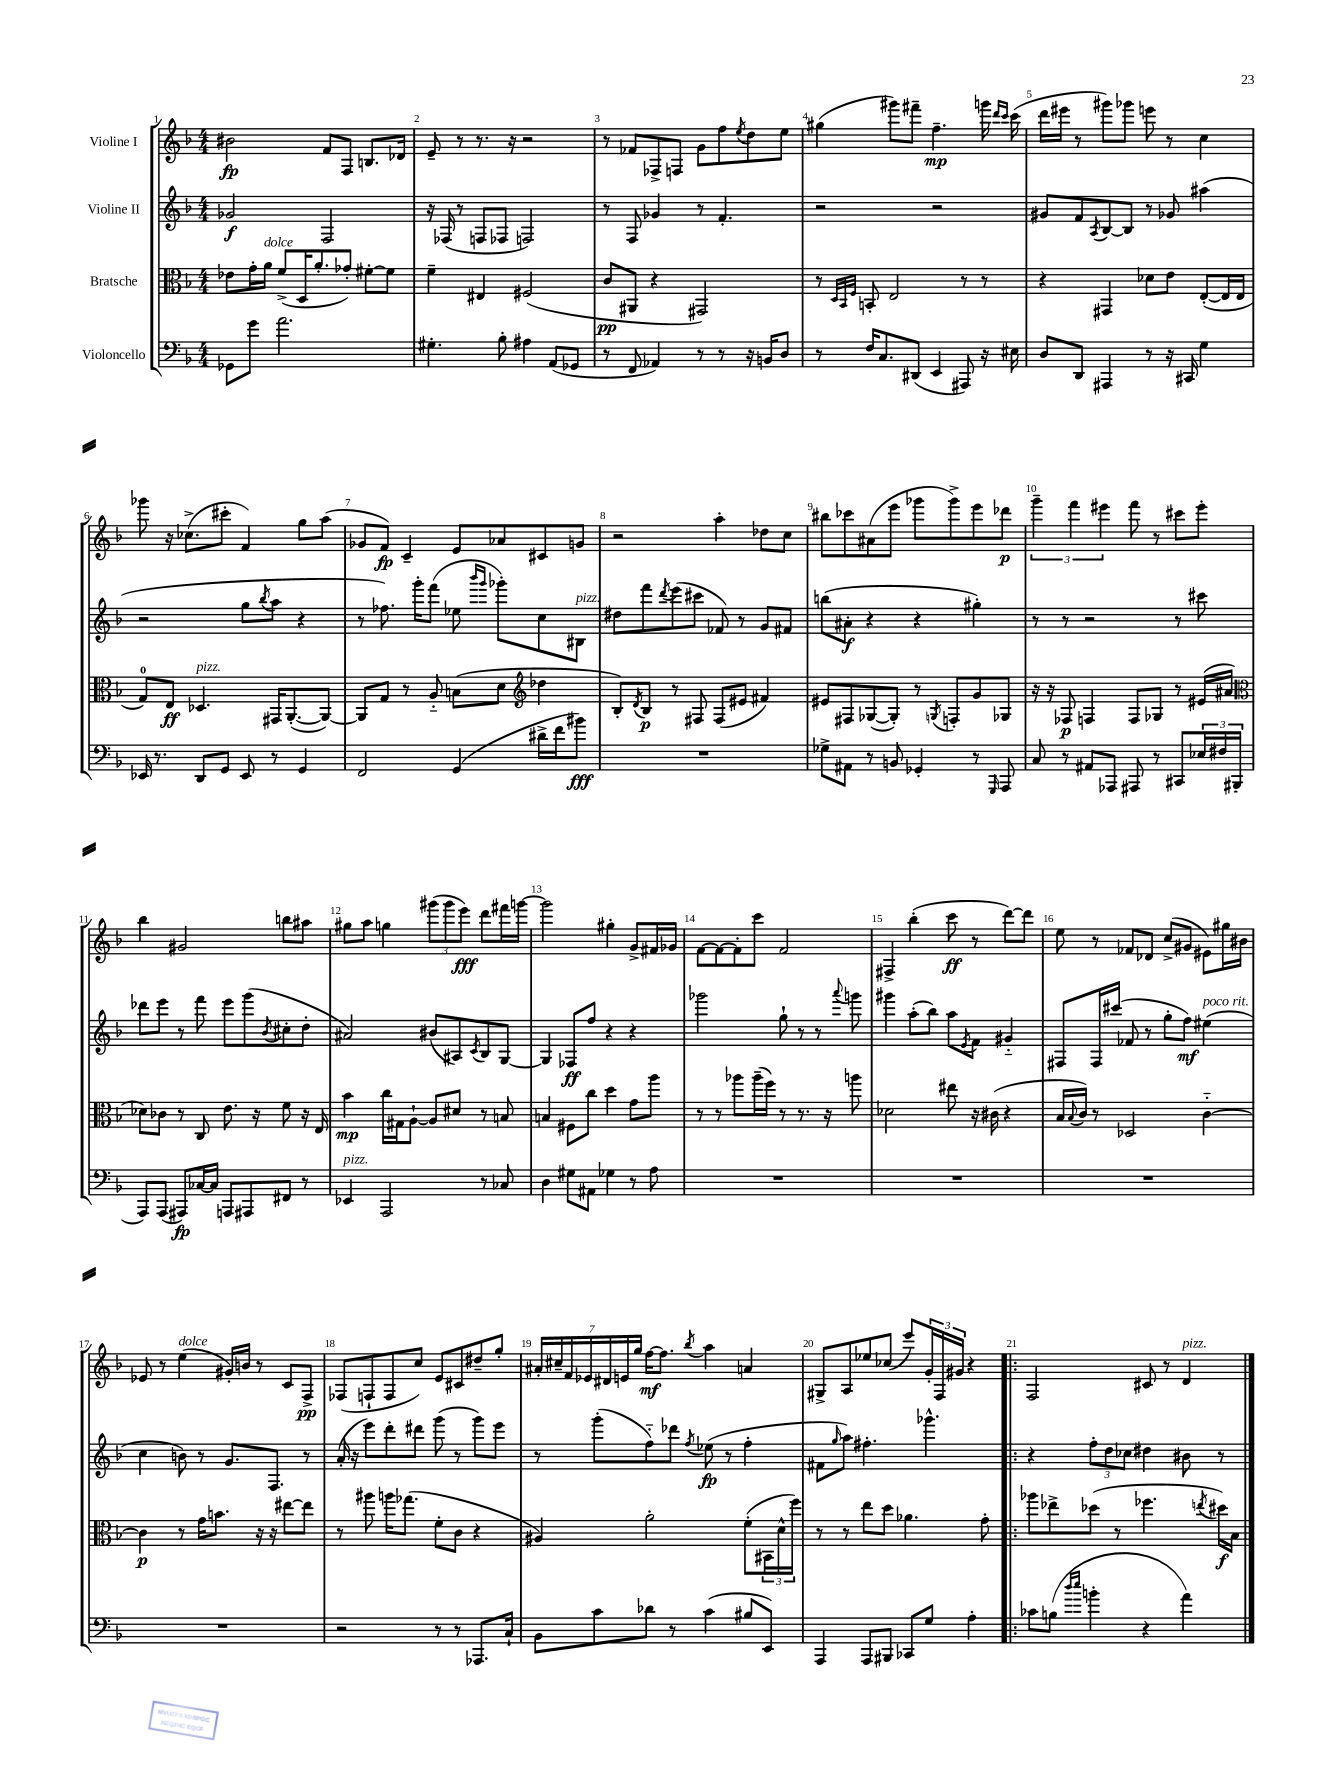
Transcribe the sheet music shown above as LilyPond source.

<<
\new StaffGroup <<
\new Staff = "s0" \with { instrumentName = "Violine I" } {
    \clef treble \key f \major \numericTimeSignature \time 4/4
    bis'2\fp f'8 f8 b8. des'16 |
    e'8-- r8 r8. r16 r2 |
    r8 fes'8 fes8-> f8 g'8 f''8 \acciaccatura { e''8 } d''8 e''8 |
    gis''4( gis'''8) fis'''8-- f''4.--\mp g'''16 \grace { d'''16 c'''16 } c'''16( |
    d'''16 eis'''16 r8 gis'''8) ges'''8 e'''8 r8 c''4 |
    ges'''8 r16 ces''8.->( cis'''8-. f'4) g''8 a''8( |
    ges'8 f'8\fp) c'4-- e'8 aes'8 cis'8 g'8 |
    r2 a''4-. des''8 c''8 |
    bis''8 ces'''8 ais'8( e'''8 ges'''8 ges'''8->) e'''8 des'''8\p |
    \tuplet 3/2 { g'''4-- f'''4 eis'''4 } f'''8 r8 cis'''8 eis'''8-. |
    bes''4 gis'2 b''8 ais''8 |
    gis''8 a''8 g''4 \tuplet 3/2 { gis'''8( gis'''8 e'''8\fff) } d'''8 fis'''16 g'''16~ |
    g'''2 gis''4-. g'8-> fis'16 ges'16 |
    f'8~ f'8~ f'8-. c'''8 f'2 |
    fis4-> bes''4-.( c'''8\ff r8 d'''8~) d'''8 |
    e''8 r8 fes'8 des'8 c''8->( gis'8 eis'8) gis''16 bis'16 |
    ees'8 r8 e''4^\markup { \italic "dolce" }( gis'16-.) b'16 r8 c'8 f8->\pp |
    fes8( f8-! f8 c''8) e'8 cis'8 dis''8-- g''8-. |
    \tuplet 7/4 { ais'16-. cis''16-- f'16 ees'16 dis'16 e'16 g''16 } f''16~\mf f''8. \acciaccatura { bes''8 } a''4 a'4 |
    gis8-> a8 ees''8 ces''8( e'''8) \tuplet 3/2 { g'16-. f16 gis'16 } r4 |
    \bar ".|:" f2 cis'8 r8 d'4^\markup { \italic "pizz." } \bar "|." |
}
\new Staff = "s1" \with { instrumentName = "Violine II" } {
    \clef treble \key f \major \numericTimeSignature \time 4/4
    ges'2\f f2 |
    r16 fes16( r8 f8 fes8 f2) |
    r8 f8 ges'4 r8 f'4.-. |
    r2 r2 |
    gis'8 f'8 \acciaccatura { a8 } bes8~ bes8 r8 ges'8 ais''4( |
    r2 g''8 \acciaccatura { bes''8 } a''8 r4 |
    r8 fes''8.) g'''16-. f'''8( ees''8 \grace { bes'''16 g'''16 } ges'''8-.) c''8 bis8^\markup { \italic "pizz." } |
    dis''8 f'''8 \acciaccatura { d'''8 } e'''8( cis'''8 fes'8) r8 g'8 fis'8 |
    b''8( ais'8-.\f r4 r4 gis''4-.) |
    r8 r8 r2 r8 cis'''8 |
    des'''8 e'''8 r8 f'''8 e'''8 g'''8( \acciaccatura { bes'8 } cis''8-. d''8-. |
    ais'2) bis'8( ais8) \acciaccatura { c'8 } bes8 g8~ |
    g4 fes8\ff f''8 r4 r4 |
    ges'''2 g''8-! r8 r8 \appoggiatura { a'''8 } g'''8 |
    gis'''4 a''8-.( bes''8) a''8 \acciaccatura { e'8 } f'8 gis'4-_ |
    fis8 fis16 cis'''16( fes'8 r8 g''8-. f''8\mf) eis''4^\markup { \italic "poco rit." }( |
    c''4 b'8) r8 g'8. f8. r8 |
    a'16-.( r16 e'''8) d'''8-. dis'''8 g'''8( r8 g'''8) e'''8 |
    r8 g'''8-.( f''8-_) des'''8 \acciaccatura { f''8 } ees''8\fp( r8 f''4-. |
    fis'8 \grace { g''16 } a''8) fis''4.-. ges'''4.-^ |
    \bar ".|:" r4 \tuplet 3/2 { f''8-. d''8 ces''8 } dis''4 bis'8 r8 \bar "|." |
}
\new Staff = "s2" \with { instrumentName = "Bratsche" } {
    \clef alto \key f \major \numericTimeSignature \time 4/4
    ees'8 g'16-. a'16^\markup { \italic "dolce" } f'8->( d16 a'8.-. ges'8-.) fis'8~-. fis'8 |
    f'4-- eis4 fis2( |
    c'8\pp ais,8 r4 gis,2) |
    r8 \grace { d32 bes,32 f32 } b,8-. e2 r8 r8 |
    r4 gis,4 des'8 e'8 e8~-.( e16 e16 |
    g8-0) e8\ff des4.^\markup { \italic "pizz." } gis,16 a,8.~-.( a,8~) |
    a,8 g8 r8 a8-_ b8( d'8 \clef treble des''4 |
    bes8-.) \acciaccatura { d'8 } bes8\p r8 fis8 fis8( eis'8 fis'4) |
    eis'8 fis8 ges8~( ges8-.) r8 \acciaccatura { g8 } f8-. g'8 ges8 |
    r16 r16 fes8\p f4 f8 ges8 r8 eis'16( ais'16 |
    \clef alto des'8) ces'8 r8 c8 e'8. r16 f'8 r16 e16 |
    bes'4\mp c''16 gis16 a8~-! a8 dis'8 r8 b8 |
    b4 fis8 c''8 d''4 g'8 a''8 |
    r8 r8 aes''8 aes''16--( f''16) r8 r8. r16 a''8 |
    des'2 eis''8 r16 cis'16( r4 |
    bes16 \appoggiatura { bes8 } c'16) r8 des2 c'4~-_ |
    c'4\p r8 g'16 b'8. r16 r16 eis''8~ eis''8 |
    r8 ais''8 a''16 ges''8.( f'8-. c'8 r4 |
    ais4) a'2-. f'8-.( \tuplet 3/2 { bis,16 d'16-^ f''16) } |
    r8 r8 e''8 d''8 aes'4. g'8-. |
    \bar ".|:" aes''8 ees''8-> des''8( r8 fes''4. \acciaccatura { e''8 } dis''16\f) bes16 \bar "|." |
}
\new Staff = "s3" \with { instrumentName = "Violoncello" } {
    \clef bass \key f \major \numericTimeSignature \time 4/4
    ges,8 g'8 a'2. |
    gis4.-. bes8-. ais4 a,8( ges,8 |
    r8 f,8 aes,4) r8 r8 r16 b,16 d8 |
    r8 f16 c8. dis,8( e,4 ais,,8) r16 eis16 |
    d8 d,8 ais,,4 r8 r16 cis,16 g4 |
    ees,16 r8. d,8 g,8 ees,8 r8 g,4 |
    f,2 g,4( dis'16-> f'16 bis'8\fff) |
    R1 |
    ges8-> ais,8 r8 b,8 ges,4-. r8 \grace { g,,16 } a,,8 |
    c8 r8 ais,8 aes,,8 ais,,8 r8 cis,8 \tuplet 3/2 { ees16 fis16 bis,,16( } |
    a,,8) a,,8( ais,,8\fp) ces16~ ces16 a,,8 ais,,8 fis,8 r8 |
    ees,4^\markup { \italic "pizz." } a,,2 r8 ces8 |
    d4 gis8 ais,8 ges4 r8 a8 |
    R1 |
    R1 |
    R1 |
    R1 |
    r2 r8 r8 aes,,8. c16-! |
    bes,8 c'8 des'8 r8 c'4( bis8 e,8) |
    a,,4 a,,8 bis,,8 ces,8 g8 a4-. |
    \bar ".|:" ces'8 b8( \grace { d''16 e''16 } b'4-. r4 a'4) \bar "|." |
}
>>
>>
\layout { \context { \Score \override BarNumber.break-visibility = ##(#f #t #t) barNumberVisibility = #all-bar-numbers-visible } }
